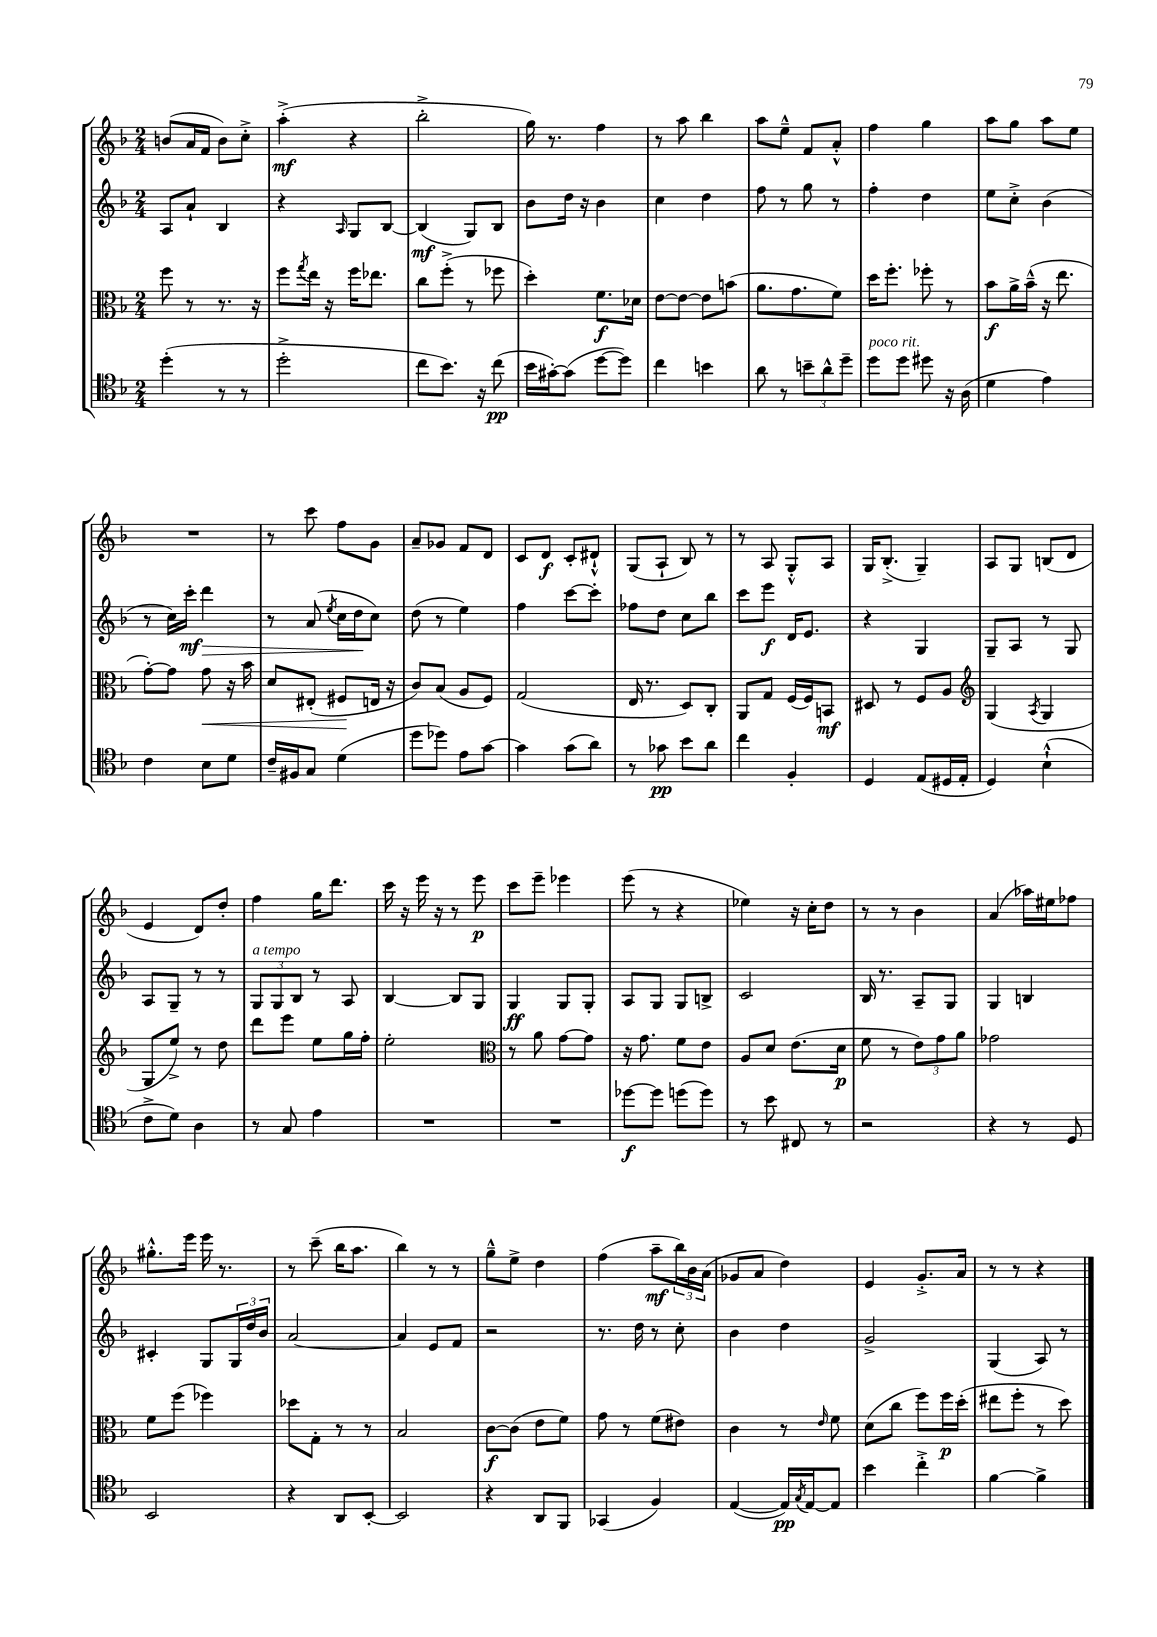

**kern	**kern	**kern	**kern
*staff4	*staff3	*staff2	*staff1
*clefC4	*clefC3	*clefG2	*clefG2
*k[b-]	*k[b-]	*k[b-]	*k[b-]
*M2/4	*M2/4	*M2/4	*M2/4
(4dd'	8ff	8A	(8b
.	8r	8a`	16a
.	.	.	16f
8r	8.r	4B-	8b)
8r	.	.	8cc'^
.	16r	.	.
=	=	=	=
2dd'^	8ff	4r	(4aa'^
.	8qgg	.	.
.	16ee	.	.
.	16r	.	.
.	.	16qqA	.
.	16ff	8G	4r
.	8.ee-	.	.
.	.	[8B-	.
=	=	=	=
8cc	8cc	(4B-]	2bb-'^
8.b-)	(8ff'^	.	.
.	8r	8G)	.
16r	.	.	.
(8cc	8ff-	8B-	.
=	=	=	=
16b-	4dd')	8b-	16gg)
[16g#')	.	.	8.r
(8g#]	.	16dd	.
.	.	16r	.
[8dd	8.f	4b-	4ff
8dd])	.	.	.
.	16d-	.	.
=	=	=	=
4cc	[8e	4cc	8r
.	8e_	.	8aa
4b	8e]	4dd	4bb-
.	(8b	.	.
=	=	=	=
8a	8.a	8ff	8aa
8r	.	8r	8ee~^^
.	8.g	.	.
12b~	.	8gg	8f
12a^^	.	.	.
.	8f)	8r	8a'^^
12dd~	.	.	.
=	=	=	=
8dd	16dd	4ff'	4ff
.	8.ff'	.	.
8dd	.	.	.
8dd#	8ff-'	4dd	4gg
16r	8r	.	.
(16A	.	.	.
=	=	=	=
4d	8b-	8ee	8aa
.	16a^	8cc'^	8gg
.	(16b-~^^	.	.
4e)	16r	(4b-	8aa
.	8.ee	.	.
.	.	.	8ee
=	=	=	=
4c	[8g')	8r	2r
.	8g]	16cc)	.
.	.	16ccc'	.
8B-	8g	4ddd	.
8d	16r	.	.
.	16b-	.	.
=	=	=	=
16c~	8d	8r	8r
16F#	.	.	.
8G	(8E#'	(8a	8ccc
.	.	8qee	.
(4d	8F#	16cc	8ff
.	.	16dd	.
.	16E	8cc)	8g
.	16r	.	.
=	=	=	=
8dd	8c)	(8dd	8a~
8dd-)	(8B-	8r	8g-
8e	8A	4ee)	8f
[8g	8F)	.	8d
=	=	=	=
4g]	(2G	4ff	8c
.	.	.	8d
(8g	.	[8ccc	8c'
8a)	.	8ccc']	8d#`^^
=	=	=	=
8r	16E	8ff-	(8G
.	8.r	.	.
8g-	.	8dd	8A`
8b-	8D)	8cc	8B-)
8a	8C'	8bb-	8r
=	=	=	=
4cc	8AA	8ccc	8r
.	8G	8eee	8A
4F'	(16F	16d	8G'^^
.	16F)	8.e	.
.	8BB	.	8A
=	=	=	=
4D	8D#	4r	16G
.	.	.	(8.B-'^
.	8r	.	.
(8E	8F	4G	4G~)
16D#	8A	.	.
16E'	.	.	.
=	=	=	=
*	*clefG2	*	*
4D)	(4G	8G~	8A
.	.	8A	8G
.	8qA	.	.
(4B-`^^	4G	8r	(8B
.	.	8G	8d
=	=	=	=
8c^	8G	8A	4e
8d)	8ee^)	8G~	.
4A	8r	8r	8d)
.	8dd	8r	8dd'
=	=	=	=
8r	8ddd	12G	4ff
.	.	12G	.
8G	8eee	.	.
.	.	12B-	.
4e	8ee	8r	16gg
.	.	.	8.ddd
.	16gg	8A	.
.	16ff'	.	.
=	=	=	=
2r	2ee'	[4B-	16ccc
.	.	.	16r
.	.	.	16eee
.	.	.	16r
.	.	8B-]	8r
.	.	8G	8eee
=	=	=	=
*	*clefC3	*	*
2r	8r	4G	8ccc
.	8a	.	8eee~
.	[8g	8G	4eee-
.	8g]	8G'	.
=	=	=	=
[8dd-	16r	8A	(8eee
.	8.g	.	.
8dd-]	.	8G	8r
(8dd	8f	8G	4r
8dd)	8e	8B^	.
=	=	=	=
8r	8A	2c	4ee-)
8b-	8d	.	.
8C#	(8.e	.	16r
.	.	.	16cc'
8r	.	.	8dd
.	16d	.	.
=	=	=	=
2r	8f	16B-	8r
.	.	8.r	.
.	8r	.	8r
.	12e)	8A~	4b-
.	12g	.	.
.	.	8G	.
.	12a	.	.
=	=	=	=
4r	2g-	4G	(4a
8r	.	4B	16aa-)
.	.	.	16ee#
8D	.	.	8ff-
=	=	=	=
2BB-	8f	4c#'	8.gg#'^^
.	(8ff	.	.
.	.	.	16eee
.	4ff-)	8G	16eee
.	.	.	8.r
.	.	24G	.
.	.	24dd	.
.	.	24b-	.
=	=	=	=
4r	8dd-	[2a	8r
.	8G'	.	(8ccc~
8AA	8r	.	16bb-
.	.	.	8.aa
[8BB-'	8r	.	.
=	=	=	=
2BB-]	2B-	4a]	4bb-)
.	.	8e	8r
.	.	8f	8r
=	=	=	=
4r	[8c	2r	8gg~^^
.	(8c]	.	8ee^
8AA	8e	.	4dd
8FF	8f)	.	.
=	=	=	=
(4GG-	8g	8.r	(4ff
.	8r	.	.
.	.	16dd	.
4F)	(8f	8r	8aa~
.	8e#)	8cc'	24bb-)
.	.	.	24b-
.	.	.	(24a
=	=	=	=
([4E	4c	4b-	8g-
.	.	.	8a
16E])	8r	4dd	4dd)
8qG	.	.	.
[16E	.	.	.
.	16qqe	.	.
8E]	8f	.	.
=	=	=	=
4b-	(8d	2g^	4e
.	8cc	.	.
4cc'^	8ff)	.	8.g'^
.	16ff	.	.
.	(16dd'	.	16a
=	=	=	=
[4f	8ee#	(4G	8r
.	8ff'	.	8r
4f^]	8r	8A)	4r
.	8dd)	8r	.
==	==	==	==
*-	*-	*-	*-
